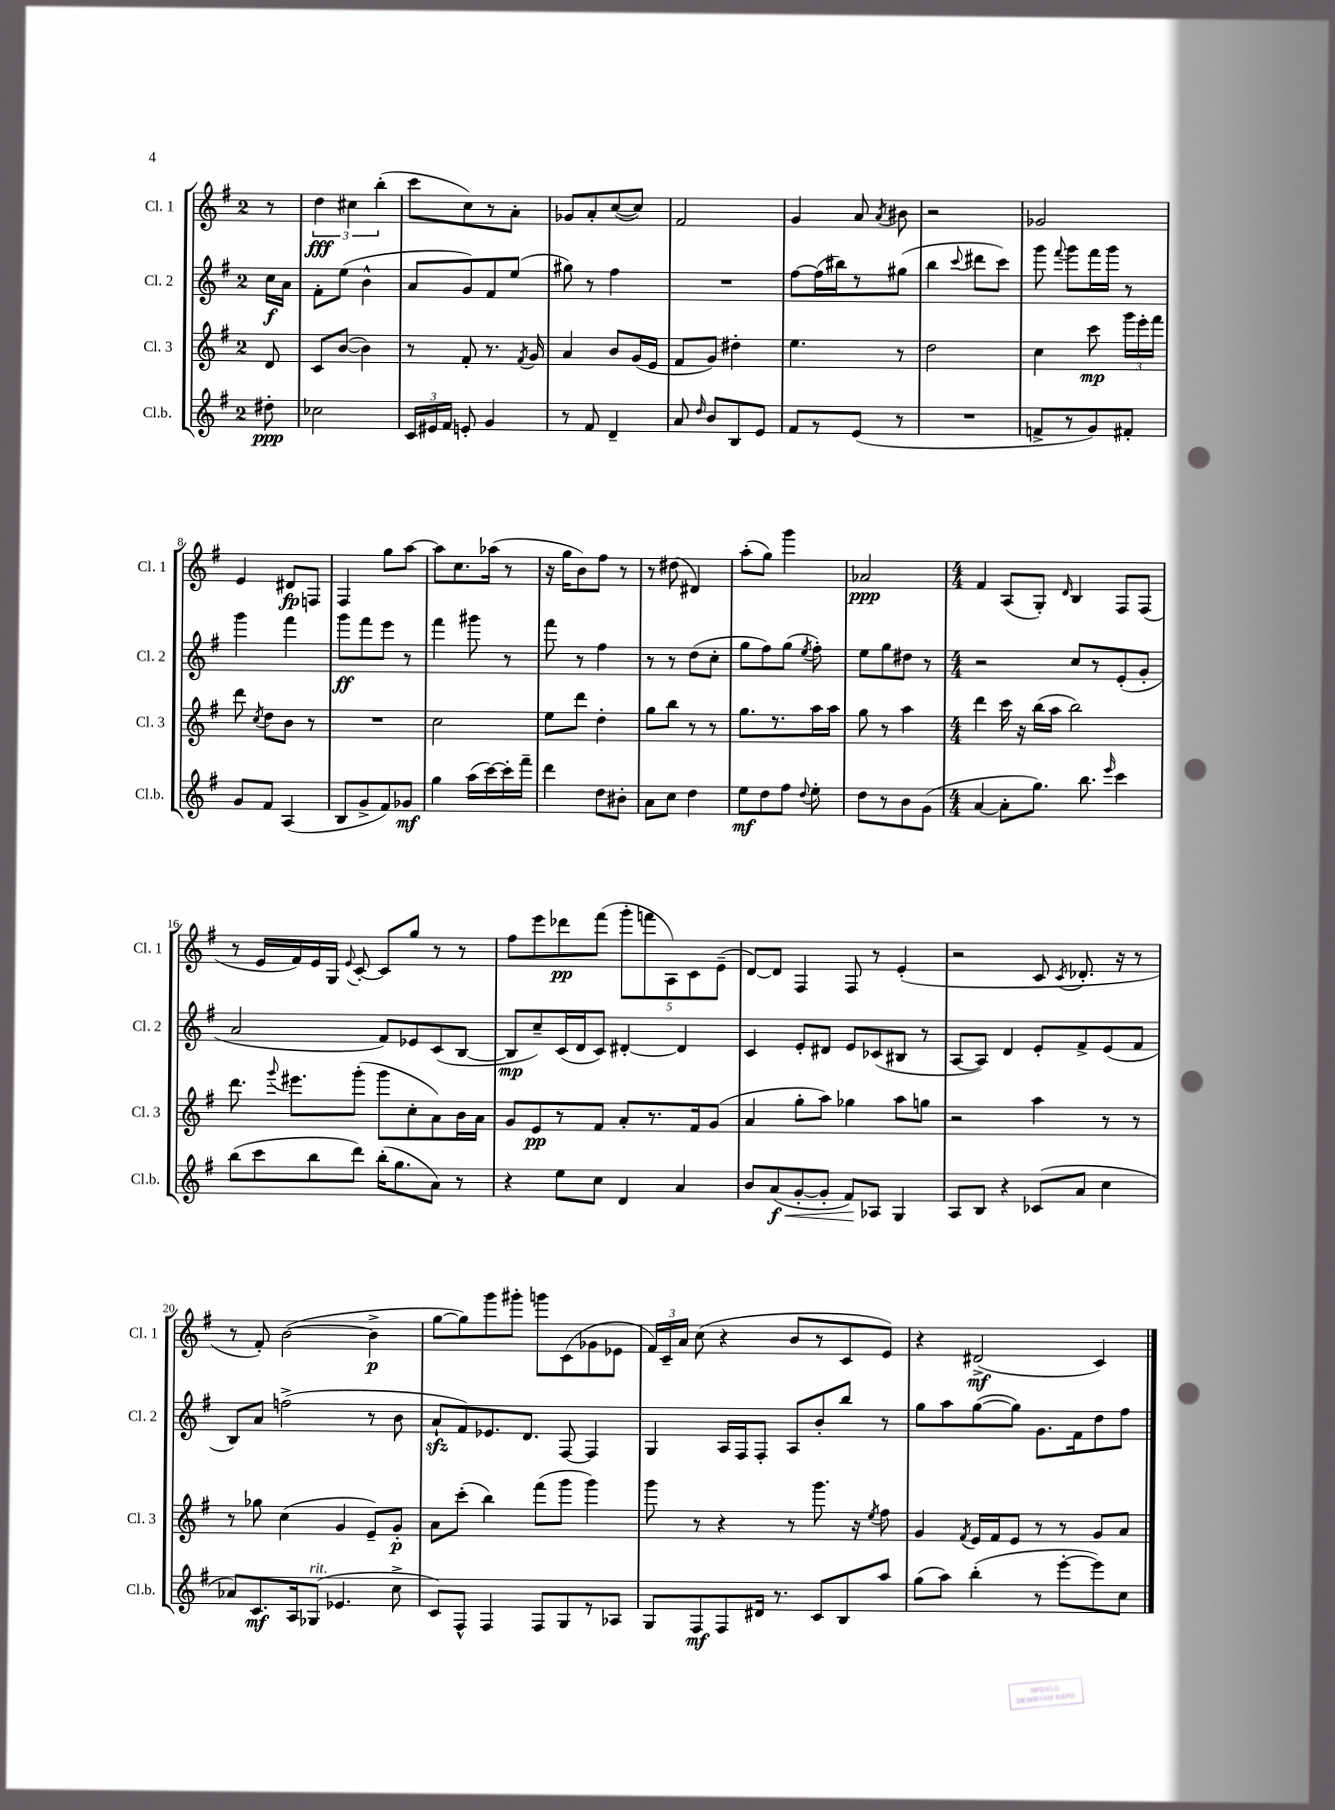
<<
\new StaffGroup <<
\new Staff = "s0" \with { instrumentName = "Cl. 1" shortInstrumentName = "Cl. 1" } {
    \clef treble \key g \major \once \override Staff.TimeSignature.style = #'single-digit \time 2/4 \partial 8
    \autoBeamOff r8 |
    \tuplet 3/2 { d''4\fff cis''4 b''4-.( } |
    c'''8[ c''8) r8 a'8]-. |
    ges'8[ a'8-. c''8~( c''8]) |
    fis'2 |
    g'4 a'8 \acciaccatura { a'8 } bis'8 |
    r2 |
    ges'2 |
    e'4 dis'8[\fp f8] |
    fis4 g''8[ a''8]~ |
    a''8[ c''8. aes''16]( r8 |
    r16 g''16[ b'8) fis''8] r8 |
    r8 dis''8( dis'4) |
    a''8[-.( g''8]) g'''4 |
    aes'2\ppp |
    \numericTimeSignature \time 4/4 fis'4 a8[( g8]-.) \grace { d'16 } b4 fis8[ fis8]( |
    r8 e'16[ fis'16) e'16 g16] \appoggiatura { e'8 } c'8~-. c'8[ g''8] r8 r8 |
    fis''8[ e'''8 des'''8\pp fis'''8]( \tuplet 5/4 { g'''8[-. f'''8 a8) c'8 e'8]--( } |
    d'8[~) d'8] fis4 fis8 r8 e'4-.( |
    r2 c'8 \acciaccatura { c'8 } des'8.-. r16 r8 |
    r8 fis'8-.) b'2~( b'4->\p |
    g''8[~ g''8) g'''8 gis'''8]-. g'''8[ c'8( ges'8 ees'8] |
    \tuplet 3/2 { fis'16[) c'16-- a'16] } c''8( r4 b'8[ r8 c'8 e'8]) |
    r4 dis'2->\mf( c'4) \bar "|." |
}
\new Staff = "s1" \with { instrumentName = "Cl. 2" shortInstrumentName = "Cl. 2" } {
    \clef treble \key g \major \once \override Staff.TimeSignature.style = #'single-digit \time 2/4 \partial 8
    \autoBeamOff c''16[\f a'16] |
    fis'8[-. e''8]( b'4-^ |
    a'8[ g'8) fis'8 e''8]( |
    gis''8) r8 fis''4 |
    R2 |
    fis''8[~ fis''16( bis''16) r8 gis''8]( |
    b''4 \appoggiatura { c'''8 } dis'''8[ c'''8]) |
    g'''8 \appoggiatura { fis'''8 } g'''8[ fis'''16 g'''16] r8 |
    g'''4 fis'''4 |
    g'''8[\ff fis'''8 e'''8] r8 |
    fis'''4 gis'''8 r8 |
    fis'''8 r8 fis''4 |
    r8 r8 d''8[( c''8]-. |
    g''8[ fis''8) g''8]( \acciaccatura { e''8 } fis''8-.) |
    e''8[ g''8 dis''8] r8 |
    \numericTimeSignature \time 4/4 r2 c''8[ r8 e'8-.( g'8]-. |
    a'2 fis'8[) ees'8 c'8( b8]~ |
    b8[\mp c''8--) c'16( d'16 c'8]) dis'4~-. dis'4 |
    c'4 e'8[-. dis'8] e'8[ ces'8( bis8] r8 |
    a8[~ a8]) d'4 e'8[-. fis'8-> e'8( fis'8] |
    b8[) a'8] f''2->( r8 b'8 |
    a'8[-!\sfz fis'8) ees'8. d'8.] fis8~ fis4 |
    g4 a16[ fis16 fis8]-. a8[ b'8-. b''8] r8 |
    g''8[ a''8 g''8~( g''8]) g'8.[ fis'16 d''8 fis''8] \bar "|." |
}
\new Staff = "s2" \with { instrumentName = "Cl. 3" shortInstrumentName = "Cl. 3" } {
    \clef treble \key g \major \once \override Staff.TimeSignature.style = #'single-digit \time 2/4 \partial 8
    \autoBeamOff d'8 |
    c'8[ b'8]~( b'4) |
    r8 fis'8-. r8. \acciaccatura { fis'8 } g'16 |
    a'4 b'8[ g'16( e'16] |
    fis'8[ g'8]) dis''4-. |
    e''4. r8 |
    d''2 |
    c''4 c'''8\mp \tuplet 3/2 { g'''16[ e'''16-. fis'''16] } |
    d'''8 \acciaccatura { c''8 } d''8[ b'8] r8 |
    R2 |
    c''2 |
    e''8[ d'''8] d''4-. |
    g''8[ b''8] r8 r8 |
    g''8.[ r8. a''16 a''16] |
    g''8 r8 a''4 |
    \numericTimeSignature \time 4/4 d'''4 c'''16 r16 b''16[( a''16] b''2) |
    d'''8. \appoggiatura { g'''8 } eis'''8.[ g'''8]-.( g'''8[ c''8-. a'8) b'16 a'16] |
    g'8[ e'8\pp r8 fis'8] a'8[-. r8. fis'16 g'8]( |
    a'4 g''8[-. a''8]) ges''4 a''8[ g''8] |
    r2 a''4 r8 r8 |
    r8 ges''8 c''4( g'4 e'8[--) g'8]-.\p |
    a'8[ c'''8]-.( b''4) fis'''8[( g'''8] g'''4) |
    g'''8 r8 r4 r8 g'''8. r16 \acciaccatura { e''8 } fis''8 |
    g'4 \acciaccatura { fis'8 } e'16[ fis'16 e'8] r8 r8 g'8[ a'8] \bar "|." |
}
\new Staff = "s3" \with { instrumentName = "Cl.b." shortInstrumentName = "Cl.b." } {
    \clef treble \key g \major \once \override Staff.TimeSignature.style = #'single-digit \time 2/4 \partial 8
    \autoBeamOff dis''8-.\ppp |
    ces''2 |
    \tuplet 3/2 { c'16[ eis'16 fis'16] } e'8-. g'4 |
    r8 fis'8 d'4-- |
    a'8 \grace { d''16 } b'8[ b8 e'8] |
    fis'8[ r8 e'8]( r8 |
    R2 |
    f'8[-> r8 g'8) fis'8]-. |
    g'8[ fis'8] a4( |
    b8[ g'8-> fis'8) ges'8]\mf |
    g''4 a''16[( c'''16~) c'''16-. fis'''16]-- |
    d'''4 d''8[ bis'8]-. |
    a'8[ c''8] d''4 |
    e''8[\mf d''8 fis''8] \appoggiatura { d''8 } e''8-. |
    d''8[ r8 b'8 g'8]( |
    \numericTimeSignature \time 4/4 a'4~ a'8[-. g''8.]) b''8. \grace { e'''16 } c'''4 |
    b''8[( c'''8 b''8 d'''8]) b''16[-.( g''8. a'8]) r8 |
    r4 e''8[ c''8] d'4 a'4 |
    b'8[ a'8\f\<( g'8~-. g'8]-. fis'8[\!) aes8] g4 |
    a8[ b8] r4 ces'8[( a'8] c''4 |
    aes'8[) c'8.\mf a16 ges8]^\markup { \italic "rit." }( ees'4. c''8-> |
    c'8[) fis8]-^ fis4 fis8[ g8 r8 aes8] |
    g8[ fis8\mf fis8 dis'16] r8. c'8[ b8 a''8] |
    g''8[( a''8]) b''4-.( r8 e'''8[~-. e'''8) c''8] \bar "|." |
}
>>
>>
